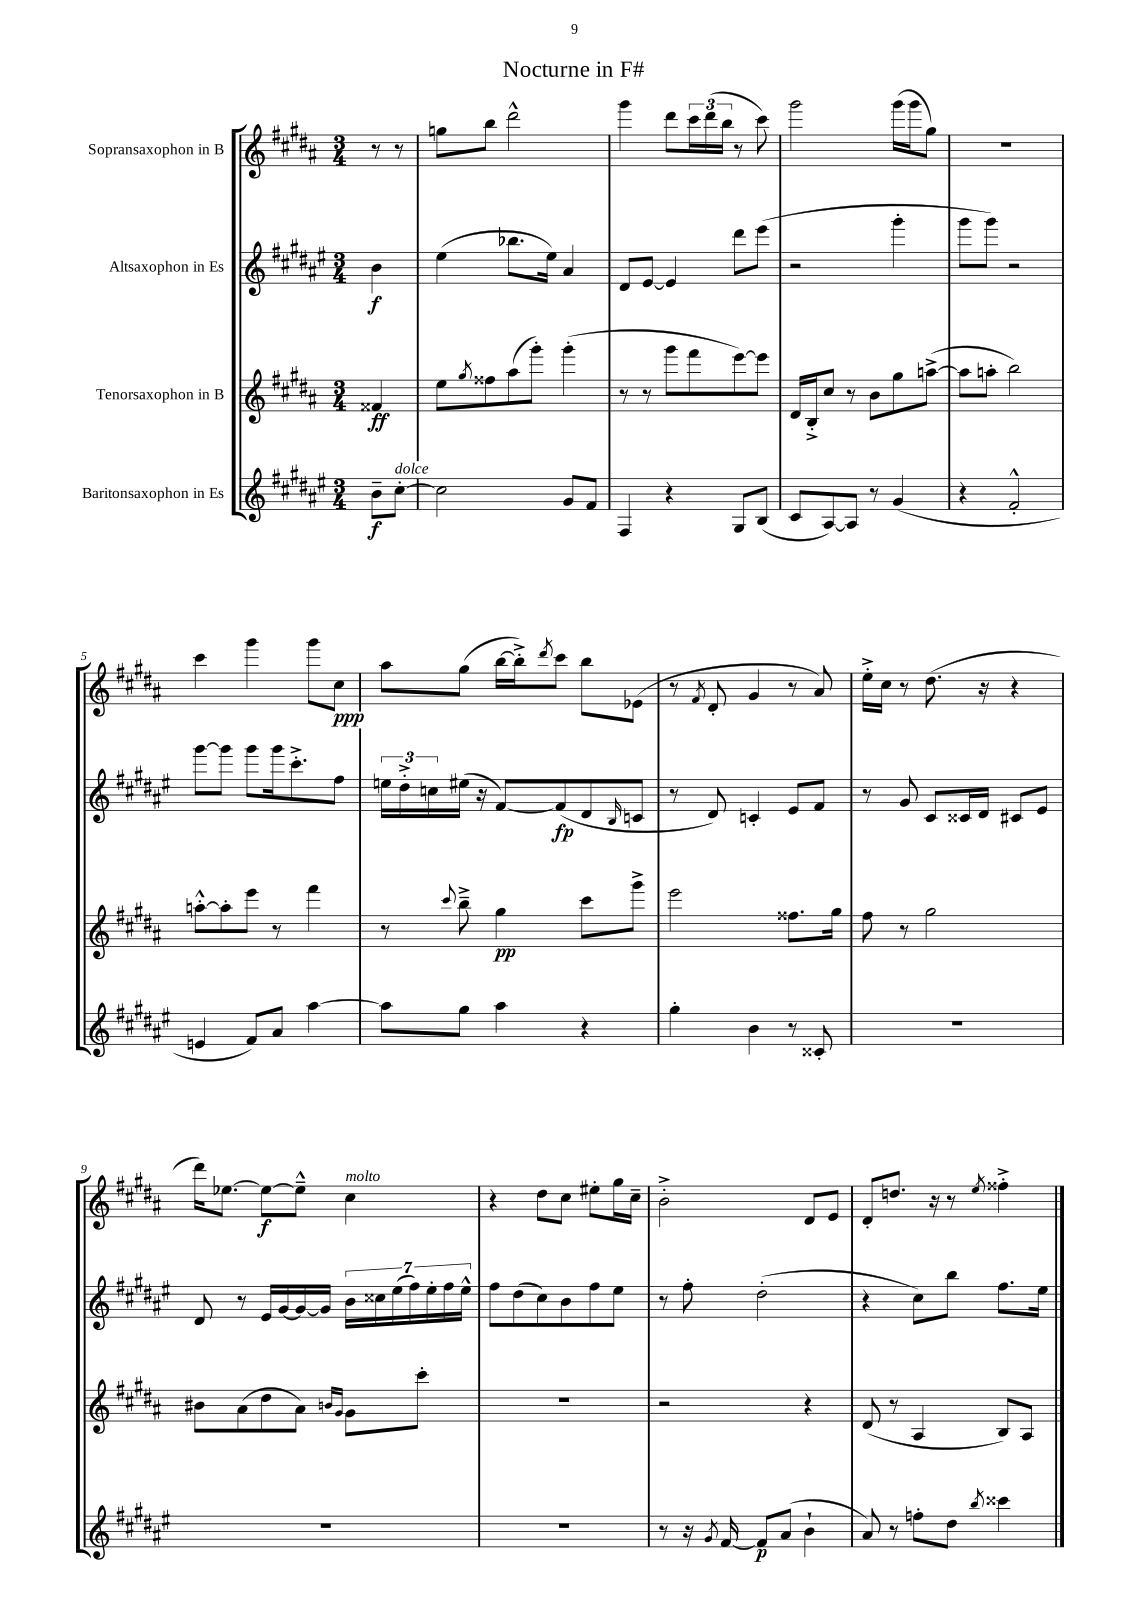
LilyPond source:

\header { title = "Nocturne in F#" }
<<
\new StaffGroup <<
\new Staff = "s0" \with { instrumentName = "Sopransaxophon in B" } {
    \clef treble \key b \major \numericTimeSignature \time 3/4 \partial 4
    r8 r8 |
    g''8 b''8 dis'''2-^ |
    gis'''4 dis'''8 \tuplet 3/2 { cis'''16 dis'''16( b''16 } r8 cis'''8) |
    gis'''2 gis'''16( gis'''16 gis''8) |
    R2. |
    cis'''4 gis'''4 gis'''8 cis''8\ppp |
    ais''8 gis''8( b''16~ b''16-.->) \acciaccatura { dis'''8 } cis'''8 b''8 ees'8( |
    r8 \acciaccatura { fis'8 } dis'8-. gis'4 r8 ais'8) |
    e''16-.-> cis''16 r8 dis''8.( r16 r4 |
    dis'''16) ees''8.~ ees''8~\f ees''8---^ cis''4^\markup { \italic "molto" } |
    r4 dis''8 cis''8 eis''8-. gis''16 cis''16-- |
    b'2-.-> dis'8 e'8 |
    dis'8-. d''8. r16 r8 \acciaccatura { e''8 } fisis''4-.-> \bar "|." |
}
\new Staff = "s1" \with { instrumentName = "Altsaxophon in Es" } {
    \clef treble \key fis \major \numericTimeSignature \time 3/4 \partial 4
    b'4\f |
    eis''4( bes''8. eis''16) ais'4 |
    dis'8 eis'8~ eis'4 dis'''8 eis'''8( |
    r2 gis'''4-. |
    gis'''8 gis'''8) r2 |
    gis'''8~ gis'''8 gis'''8 gis'''16 cis'''8.-.-> fis''8 |
    \tuplet 3/2 { e''16 dis''16-.-> c''16 } eis''16( r16 fis'8~) fis'8\fp( dis'8 \grace { b16 } c'8 |
    r8 dis'8) c'4-. eis'8 fis'8 |
    r8 gis'8 cis'8 cisis'16 dis'16 cis'8 eis'8 |
    dis'8 r8 eis'16 gis'16~ gis'16~ gis'16 \tuplet 7/4 { b'16 cisis''16 eis''16( fis''16) eis''16-. fis''16 eis''16-^ } |
    fis''8 dis''8( cis''8) b'8 fis''8 eis''8 |
    r8 fis''8-. dis''2-.( |
    r4 cis''8) b''8 fis''8. eis''16 \bar "|." |
}
\new Staff = "s2" \with { instrumentName = "Tenorsaxophon in B" } {
    \clef treble \key b \major \numericTimeSignature \time 3/4 \partial 4
    fisis'4\ff |
    e''8 \acciaccatura { gis''8 } fisis''8 ais''8( gis'''8-.) gis'''4-.( |
    r8 r8 gis'''8 fis'''8 e'''8~) e'''8 |
    dis'16 b16-.-> cis''8 r8 b'8 gis''8 a''8~->( |
    a''8 a''8-. b''2) |
    a''8~-.-^ a''8-. e'''8 r8 fis'''4 |
    r8 \appoggiatura { cis'''8 } b''8---> gis''4\pp cis'''8 gis'''8-> |
    e'''2 fisis''8. gis''16 |
    fis''8 r8 gis''2 |
    bis'8 ais'8( dis''8 ais'8) \grace { b'16 gis'16 } gis'8 cis'''8-. |
    R2. |
    r2 r4 |
    dis'8( r8 ais4 b8) ais8 \bar "|." |
}
\new Staff = "s3" \with { instrumentName = "Baritonsaxophon in Es" } {
    \clef treble \key fis \major \numericTimeSignature \time 3/4 \partial 4
    b'8--\f cis''8~-.^\markup { \italic "dolce" } |
    cis''2 gis'8 fis'8 |
    fis4 r4 gis8 b8( |
    cis'8 ais8~) ais8 r8 gis'4( |
    r4 fis'2-.-^ |
    e'4 fis'8) ais'8 ais''4~ |
    ais''8 gis''8 ais''4 r4 |
    gis''4-. b'4 r8 cisis'8-. |
    R2. |
    R2. |
    R2. |
    r8 r16 \acciaccatura { gis'8 } fis'16~ fis'8\p ais'8( b'4-! |
    ais'8) r8 f''8-. dis''8 \acciaccatura { b''8 } cisis'''4 \bar "|." |
}
>>
>>
